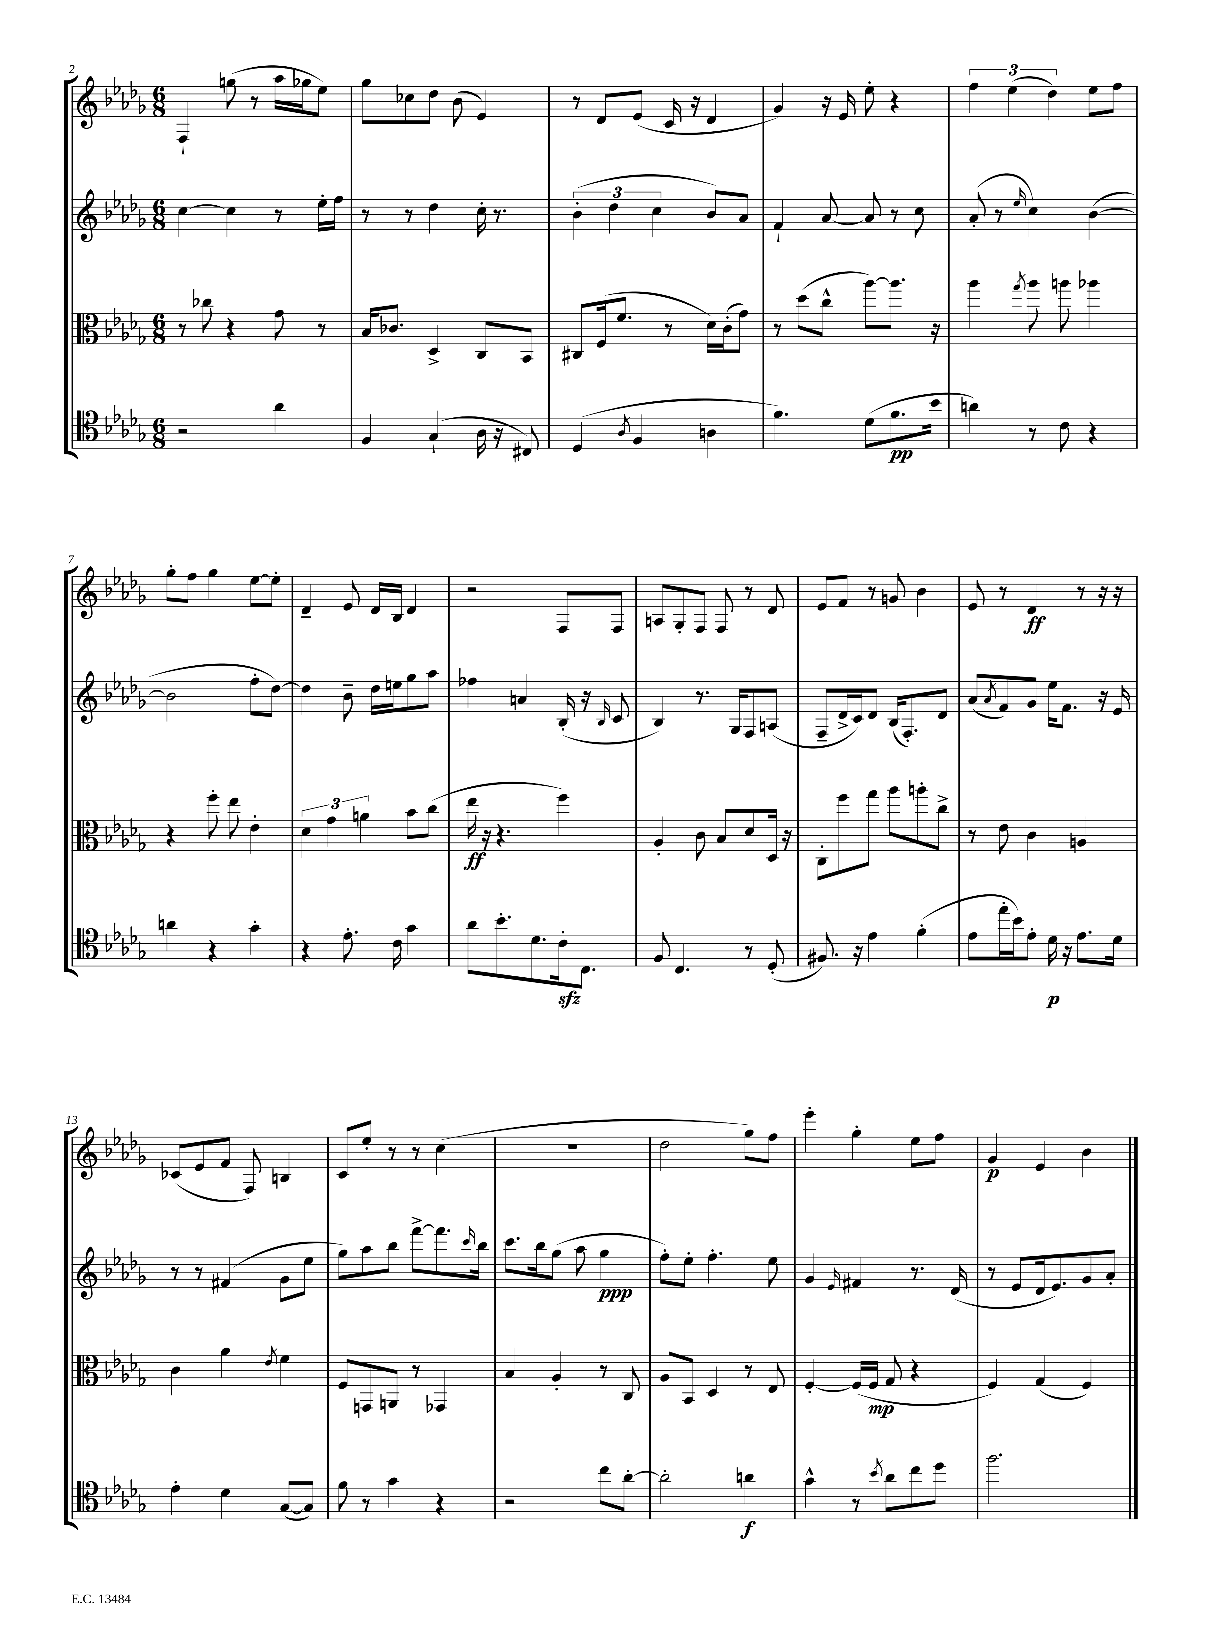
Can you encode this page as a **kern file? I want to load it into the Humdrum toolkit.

**kern	**dynam	**kern	**dynam	**kern	**dynam	**kern	**dynam
*part4	*part4	*part3	*part3	*part2	*part2	*part1	*part1
*staff4	*staff4	*staff3	*staff3	*staff2	*staff2	*staff1	*staff1
*clefC4	*	*clefC3	*	*clefG2	*	*clefG2	*
*k[b-e-a-d-g-]	*	*k[b-e-a-d-g-]	*	*k[b-e-a-d-g-]	*	*k[b-e-a-d-g-]	*
*M6/8	*	*M6/8	*	*M6/8	*	*M6/8	*
=2	=2	=2	=2	=2	=2	=2	=2
2r	.	8r	.	[4cc\	.	4F`/	.
.	.	8cc-X\	.	.	.	.	.
.	.	4r	.	4cc\]	.	(8ggn\	.
.	.	.	.	.	.	8r	.
4a-\	.	8g-\	.	8r	.	16aa-\LL	.
.	.	.	.	.	.	16gg-X\J	.
.	.	8r	.	16ee-'\LL	.	8ee-\J)	.
.	.	.	.	16ff\JJ	.	.	.
=3	=3	=3	=3	=3	=3	=3	=3
4F/	.	16B-/KL	.	8r	.	8gg-\L	.
.	.	8.c-X/J	.	.	.	.	.
.	.	.	.	8r	.	8cc-X\	.
(4G-`/	.	4D-^/	.	4dd-\	.	8dd-\J	.
.	.	.	.	.	.	(8b-\	.
16A-\	.	8C/L	.	16cc'\	.	4e-/)	.
16r	.	.	.	8.r	.	.	.
8C#X/)	.	8BB-/J	.	.	.	.	.
=4	=4	=4	=4	=4	=4	=4	=4
(4D-/	.	8C#X/L	.	(6b-'\	.	8r	.
.	.	(16F/k	.	.	.	8d-/L	.
.	.	.	.	6dd-\	.	.	.
.	.	8.f/J	.	.	.	.	.
8qA-/	.	.	.	.	.	.	.
4F/	.	.	.	.	.	(8e-/J	.
.	.	.	.	6cc\	.	.	.
.	.	8r	.	.	.	16c/	.
.	.	.	.	.	.	16r	.
4An\	.	16d-\LL)	.	8b-/L)	.	4d-/	.
.	.	(16c'\J	.	.	.	.	.
.	.	8g-\J)	.	8a-/J	.	.	.
=5	=5	=5	=5	=5	=5	=5	=5
4.f\)	.	8r	.	4f`/	.	4g-/)	.
.	.	(8dd-\L	.	.	.	.	.
.	.	8cc^^\J	.	[8a-/	.	16r	.
.	.	.	.	.	.	16e-/	.
(8d-\L	.	[8aa-\L)	.	8a-/]	.	8ee-'\	.
8.f\	pp	8.aa-\J]	.	8r	.	4r	.
.	.	.	.	8cc\	.	.	.
16b-\Jk	.	16r	.	.	.	.	.
=6	=6	=6	=6	=6	=6	=6	=6
4an\)	.	4aa-\	.	(8a-'/	.	6ff\	.
.	.	.	.	8r	.	.	.
.	.	.	.	.	.	(6ee-\	.
.	.	8qgg-/	.	16qqee-/	.	.	.
8r	.	8aa-\	.	4cc\)	.	.	.
.	.	.	.	.	.	6dd-\)	.
8c\	.	8aan\	.	.	.	.	.
4r	.	4aa-X\	.	([4b-\	.	8ee-\L	.
.	.	.	.	.	.	8ff\J	.
!!LO:LB:g=z
=7	=7	=7	=7	=7	=7	=7	=7
4an\	.	4r	.	2b-\]	.	8gg-'\L	.
.	.	.	.	.	.	8ff\J	.
4r	.	8ff'\	.	.	.	4gg-\	.
.	.	8ee-\	.	.	.	.	.
4g-'\	.	4e-'\	.	8ff'\L	.	[8ee-\L	.
.	.	.	.	[8dd-\J)	.	8ee-'\J]	.
=8	=8	=8	=8	=8	=8	=8	=8
4r	.	6d-\	.	4dd-\]	.	4d-~/	.
.	.	6g-\	.	.	.	.	.
8.e-'\	.	.	.	8b-~\	.	8e-/	.
.	.	6an\	.	.	.	.	.
.	.	.	.	16dd-\LL	.	16d-/LL	.
16c\	.	.	.	16een\J	.	16B-/JJ	.
4g-\	.	8b-\L	.	8gg-\	.	4d-/	.
.	.	(8cc\J	.	8aa-\J	.	.	.
=9	=9	=9	=9	=9	=9	=9	=9
8a-\L	.	16ee-\	ff	4ff-X\	.	2r	.
.	.	16r	.	.	.	.	.
8.b-'\	.	4.r	.	.	.	.	.
.	.	.	.	4an/	.	.	.
8.d-\	.	.	.	.	.	.	.
16czz'\k	.	4ff\)	.	(16B-'/	.	8F/L	.
8.C\J	.	.	.	16r	.	.	.
.	.	.	.	16qqB-/	.	.	.
.	.	.	.	8c/	.	8F/J	.
=10	=10	=10	=10	=10	=10	=10	=10
8F/	.	4A-'/	.	4B-/)	.	8An/L	.
4.C/	.	.	.	.	.	8G-'/	.
.	.	8c\	.	8.r	.	8F/J	.
.	.	8B-/L	.	.	.	8F/	.
.	.	.	.	16G-/KL	.	.	.
8r	.	8d-/	.	8F/	.	8r	.
(8D-'/	.	16D-/Jk	.	(8An/J	.	8d-/	.
.	.	16r	.	.	.	.	.
=11	=11	=11	=11	=11	=11	=11	=11
8.F#X/)	.	8C'\L	.	8F~/L	.	8e-/L	.
.	.	8ff\	.	16d-^/L	.	8f/J	.
16r	.	.	.	16c/J)	.	.	.
4e-\	.	8gg-\J	.	8d-/J	.	8r	.
.	.	8aa-\L	.	(16B-/KL	.	8gn/	.
.	.	.	.	8.F'/)	.	.	.
(4f'\	.	8aan'\	.	.	.	4b-\	.
.	.	8cc^\J	.	8d-/J	.	.	.
=12	=12	=12	=12	=12	=12	=12	=12
8e-\L	.	8r	.	(8a-/L	.	8e-/	.
.	.	.	.	8qa-/	.	.	.
16ee-'\L	.	8e-\	.	8f/)	.	8r	.
16b-\J)	.	.	.	.	.	.	.
8e-'\J	.	4c\	.	8g-/J	.	4d-/	ff
16d-\	p	.	.	16ee-\KL	.	.	.
16r	.	.	.	8.f\J	.	.	.
8.e-\L	.	4An/	.	.	.	8r	.
.	.	.	.	16r	.	16r	.
16d-\Jk	.	.	.	16e-/	.	16r	.
!!LO:LB:g=z
=13	=13	=13	=13	=13	=13	=13	=13
4e-'\	.	4c\	.	8r	.	(8c-X/L	.
.	.	.	.	8r	.	8e-/	.
4d-\	.	4a-\	.	(4f#X/	.	8f/J	.
.	.	.	.	.	.	8F/)	.
.	.	8qe-/	.	.	.	.	.
([8G-/L	.	4f\	.	8g-\L	.	4Bn/	.
8G-/J])	.	.	.	8ee-\J	.	.	.
=14	=14	=14	=14	=14	=14	=14	=14
8f\	.	8F/L	.	8gg-\L)	.	8c/L	.
8r	.	8GGn/	.	8aa-\	.	8ee-'/J	.
4g-\	.	8AAn/J	.	8bb-\J	.	8r	.
.	.	8r	.	[8fff^\L	.	8r	.
4r	.	4GG-X/	.	8.fff\]	.	(4cc\	.
.	.	.	.	16qqccc/	.	.	.
.	.	.	.	16bb-\Jk	.	.	.
=15	=15	=15	=15	=15	=15	=15	=15
2r	.	4B-/	.	8.ccc\L	.	2.r	.
.	.	.	.	16bb-\k	.	.	.
.	.	4A-'/	.	(8gg-\J	.	.	.
.	.	.	.	8aa-\	.	.	.
8cc\L	.	8r	.	4gg-\	ppp	.	.
[8a-'\J	.	8C/	.	.	.	.	.
=16	=16	=16	=16	=16	=16	=16	=16
2a-'\]	.	8A-/L	.	8ff'\L)	.	2dd-\	.
.	.	8BB-/J	.	8ee-'\J	.	.	.
.	.	4D-/	.	4.ff'\	.	.	.
4an\	f	8r	.	.	.	8gg-\L)	.
.	.	8E-/	.	8ee-\	.	8ff\J	.
=17	=17	=17	=17	=17	=17	=17	=17
4g-^^\	.	[4F'/	.	4g-/	.	4eee-'\	.
.	.	.	.	16qqe-/	.	.	.
8r	.	(16F/LL]	.	4f#X/	.	4gg-'\	.
.	.	16F/JJ	mp	.	.	.	.
8qb-/	.	.	.	.	.	.	.
8a-\L	.	8G-/	.	.	.	.	.
8cc\	.	4r	.	8.r	.	8ee-\L	.
8dd-\J	.	.	.	.	.	8ff\J	.
.	.	.	.	(16d-/	.	.	.
=18	=18	=18	=18	=18	=18	=18	=18
2.ff\	.	4F/)	.	8r	.	4g-/	p
.	.	.	.	8e-/L	.	.	.
.	.	(4G-/	.	16d-/k	.	4e-/	.
.	.	.	.	8.e-/)	.	.	.
.	.	4F/)	.	8g-/	.	4b-\	.
.	.	.	.	8a-'/J	.	.	.
==	==	==	==	==	==	==	==
*-	*-	*-	*-	*-	*-	*-	*-
